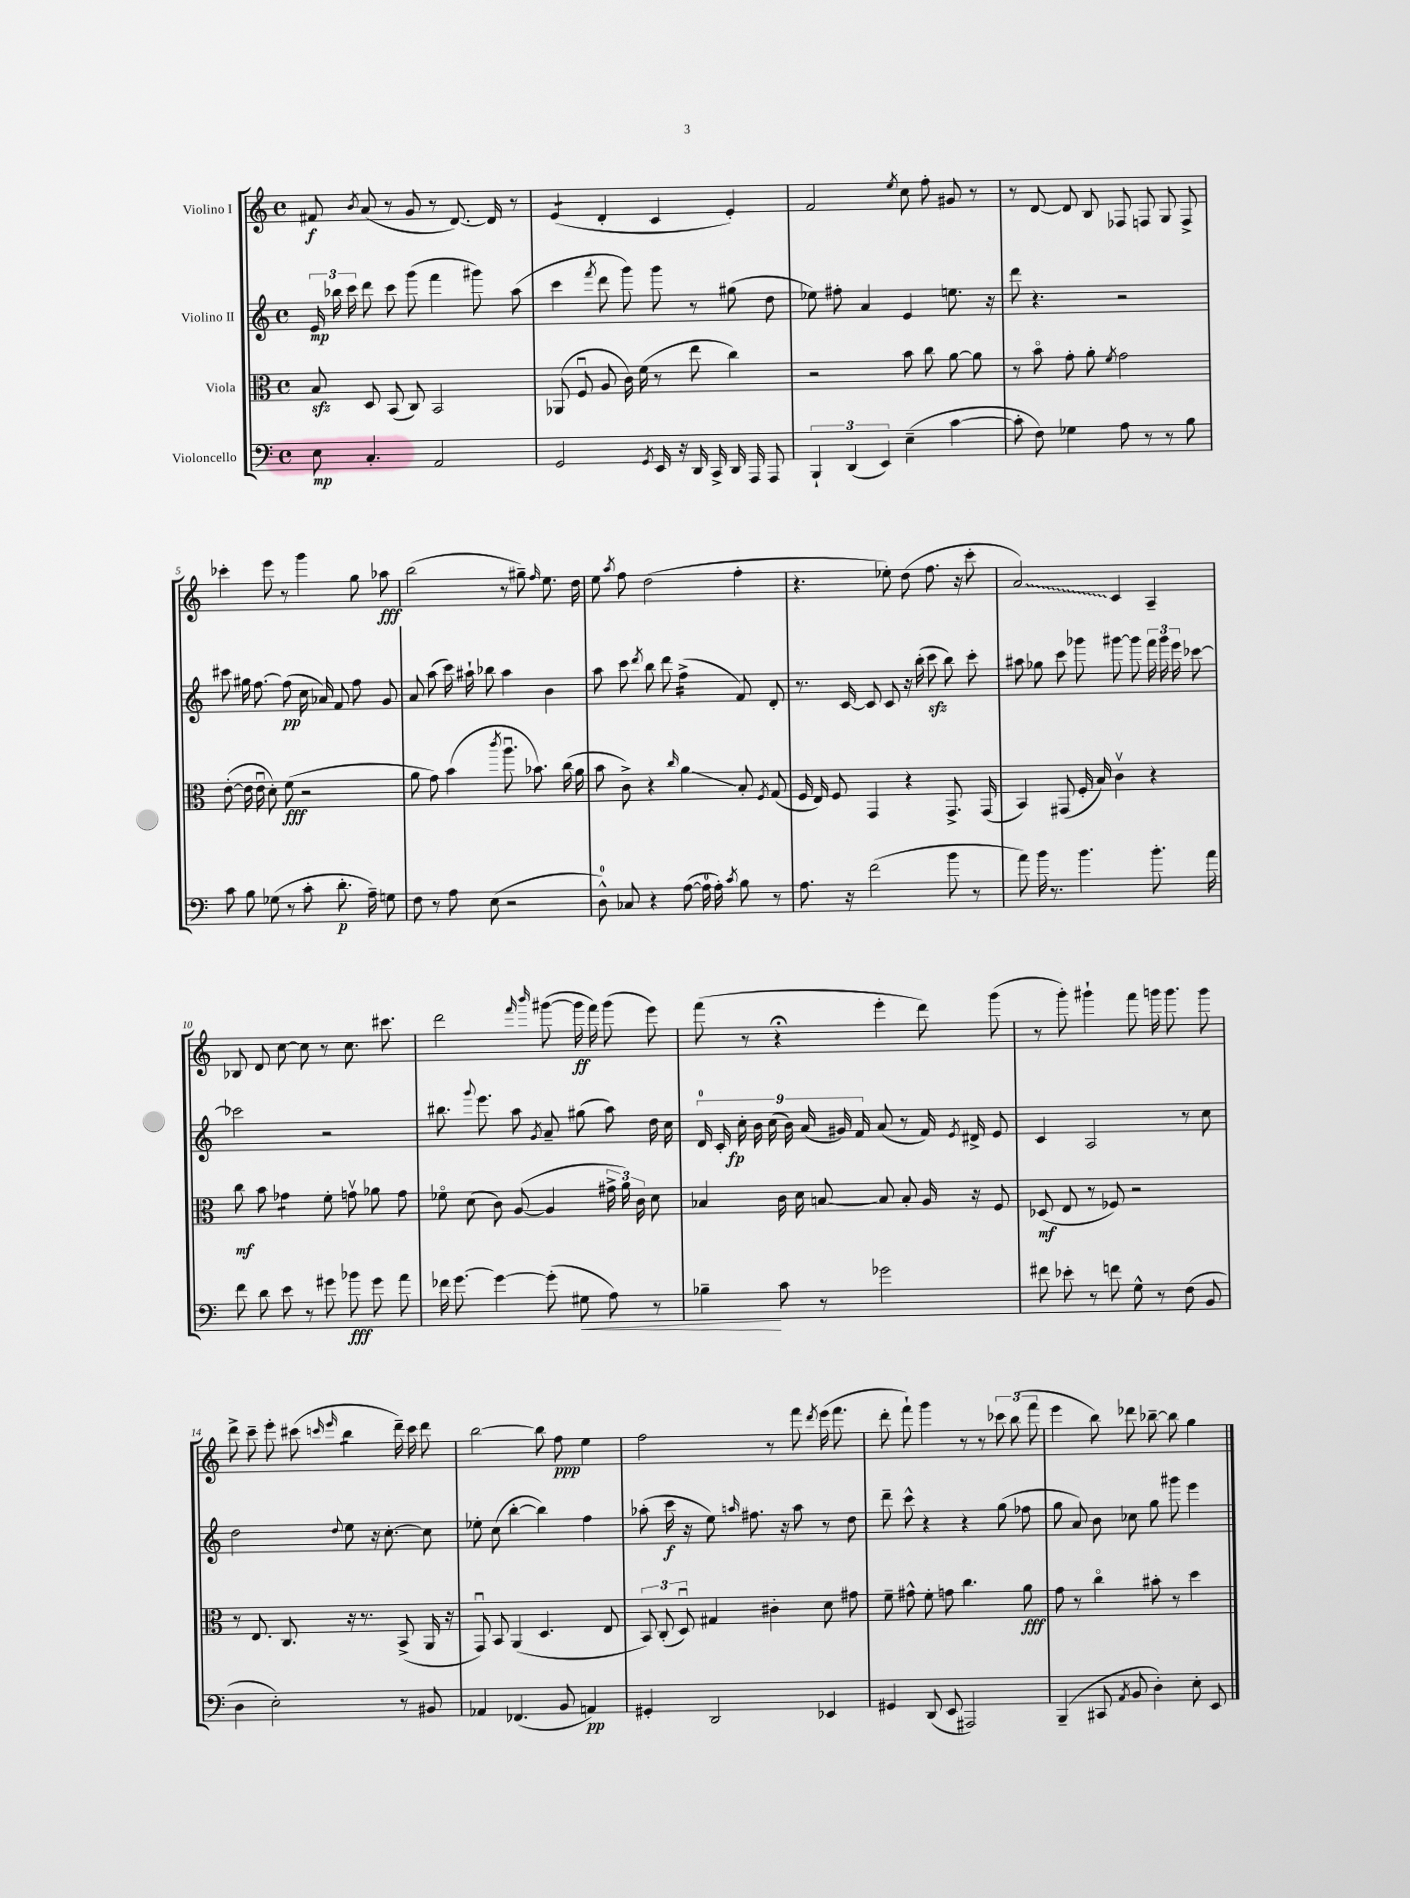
<<
\new StaffGroup <<
\new Staff = "s0" \with { instrumentName = "Violino I" } {
    \clef treble \key c \major \defaultTimeSignature \time 4/4
    \autoBeamOff fis'8\f \acciaccatura { b'8 } a'8( r8 g'8 r8 d'8.~) d'16 r8 |
    e'4:8( d'4-. c'4 e'4-.) |
    f'2 \acciaccatura { e''8 } c''8 f''8-. gis'8 r8 |
    r8 d'8~ d'8 b8 fes8 f8 g8 f8-> |
    ces'''4-. e'''8 r8 g'''4 g''8 aes''8\fff |
    b''2( r8 gis''8--) \grace { f''16 } e''8. d''16 |
    e''8 \acciaccatura { a''8 } f''8 d''2( f''4-. |
    r4. ees''8-.) d''8( f''8. r16 c'''8-. |
    \once \override Glissando.style = #'zigzag a'2\glissando) c'4 a4-- |
    bes8 d'8 c''8~ c''8 r8 c''8. cis'''8. |
    d'''2 \grace { f'''16 b'''16 } gis'''8~( gis'''16\ff f'''16) gis'''8( e'''8) |
    f'''8( r8 r4\fermata e'''4-. d'''8) g'''8( |
    r8 g'''8-.) gis'''4-! f'''8 g'''16 g'''8. g'''8 |
    d'''8-> c'''8-- e'''8-. cis'''8( \grace { c'''16 e'''16 } b''4:8 d'''16--) c'''16 d'''8 |
    b''2~ b''8 f''8\ppp e''4 |
    f''2 r8 f'''8 \acciaccatura { d'''8 } e'''16( f'''8. |
    d'''8-. f'''8-!) g'''4 r8 r8 \tuplet 3/2 { ces'''8 b''8( f'''8 } |
    e'''4 b''8) des'''8 bes''8~-- bes''8 g''4 \bar "|." |
}
\new Staff = "s1" \with { instrumentName = "Violino II" } {
    \clef treble \key c \major \defaultTimeSignature \time 4/4
    \autoBeamOff \tuplet 3/2 { e'16\mp bes''16 c'''16 } d'''8 c'''8 g'''8( f'''4 gis'''8) a''8( |
    c'''4 \acciaccatura { f'''8 } d'''8 g'''8) g'''8 r8 gis''8( d''8 |
    ees''8) fis''8-. a'4 e'4 e''8. r16 |
    d'''8 r4. r2 |
    cis'''8 gis''16 f''8.~ f''8\pp( c''16 aes'16) f'8 f''8 g'8 |
    a'8 a''8( c'''16) ais''16-! bes''8 ais''4 b'4 |
    a''8 c'''8 \acciaccatura { d'''8 } b''8 d'''8 f''4:16->( f'8) d'8-. |
    r8. c'16~ c'8 c'8 r16 b''16-.( c'''8\sfz b''8) c'''8-. |
    ais''8 ges''8 c'''8 ges'''8 gis'''8~ gis'''8 \tuplet 3/2 { f'''16 gis'''16 e'''16 } ces'''8~ |
    ces'''2 r2 |
    bis''8. \appoggiatura { g'''8 } e'''8. a''8 \acciaccatura { g'8 } a'8-- gis''8( a''8) d''16 c''16 |
    \tuplet 9/8 { d'16-0 c'16-. c''16-.\fp b'16 c''16( b'16) a'16( gis'16) f'16 } a'8( r8 f'16) \acciaccatura { e'8 } dis'16-> e'8 |
    c'4 a2 r8 c''8 |
    d''2 \appoggiatura { d''8 } e''8 r16 c''8.~-. c''8 |
    ees''8-. c''8( b''4~-. b''4) f''4 |
    aes''8-.( c'''16\f r16 e''8) \grace { a''16 } fis''8. r16 a''8 r8 d''8 |
    d'''8-- c'''8-^ r4 r4 g''8( fes''8 |
    g''8 a'8) b'8 ces''8 g''8 gis'''8 e'''4 \bar "|." |
}
\new Staff = "s2" \with { instrumentName = "Viola" } {
    \clef alto \key c \major \defaultTimeSignature \time 4/4
    \autoBeamOff b8\sfz d8 b,8( c8) b,2 |
    aes,8( f8\downbow a8 c'16) f'16( r8 e''8 c''4) |
    r2 b'8 c''8 a'8~ a'8 |
    r8 b'8\flageolet g'8-. a'8-. \acciaccatura { f'8 } g'2 |
    e'8~-.( e'16 e'16\downbow d'8-.) f'8\fff( r2 |
    a'8 g'8) b'4( \acciaccatura { c'''8 } a''8.\downbow bes'8.) c''16( a'16 |
    b'8 c'8->) r4 \grace { c''16 } a'4\glissando b8-. \acciaccatura { f8 } g8( |
    f16 e16) f8 g,4 r4 g,8.-> g,16( |
    b,4) gis,8( f16-. b16) c'4\upbow r4 |
    c''8\mf b'8 ges'4:8 f'8-. g'8\upbow aes'8 g'8 |
    fes'8\flageolet d'8( c'8) a8~( a4 \tuplet 3/2 { gis'16-> a'16) c'16 } d'8 |
    bes4 c'16 d'16 b8~ b8 b8-. a16 r16 f8 |
    des8\mf( e8 r8 fes8) r2 |
    r8 e8. c8. r16 r8. b,8->( a,16 r16 |
    g,8\downbow) b,8 a,4( d4. e8 |
    \tuplet 3/2 { b,8) c8-.( d8\downbow) } gis4 cis'4-. d'8 gis'8 |
    f'8-- gis'8-^ f'8-. g'8 c''4. a'8\fff |
    g'8 r8 c''4\flageolet bis'8-. r8 d''4 \bar "|." |
}
\new Staff = "s3" \with { instrumentName = "Violoncello" } {
    \clef bass \key c \major \defaultTimeSignature \time 4/4
    \autoBeamOff e8\mp c4.-. a,2 |
    g,2 \acciaccatura { g,8 } e,16 r16 d,16 c,16-> d,16 a,,16 a,,8 |
    \tuplet 3/2 { b,,4-! d,4( e,4) } e4--( c'4~ |
    c'8-. f8) ges4 a8 r8 r8 b8 |
    c'8 b8 ges8( r8 c'8-. d'8.-.\p a16--) g8 |
    f8 r8 a8 e8( r2 |
    d8-0-^) ces8 r4 a8~( a16-0 a16-.) \acciaccatura { c'8 } b8 r8 |
    a8. r16 f'2( b'8 r8 |
    a'8) b'16 r8. b'4. b'8.-. a'16 |
    f'8 d'8 e'8 r8 gis'8 bes'8\fff gis'8 a'8 |
    fes'16 g'8.~ g'4~ g'8-.( gis8\< a8) r8 |
    bes4--\! c'8 r8 ges'2 |
    fis'8 ees'8-. r8 f'8 g8-^ r8 f8( b,8 |
    d4 e2-.) r8 bis,8 |
    aes,4 fes,4.( b,8 a,4\pp) |
    gis,4-. d,2 ees,4 |
    gis,4 d,8( e,8 ais,,2) |
    b,,4--( cis,8 \acciaccatura { a,8 } b,8 d4-.) e8-. e,8 \bar "|." |
}
>>
>>
